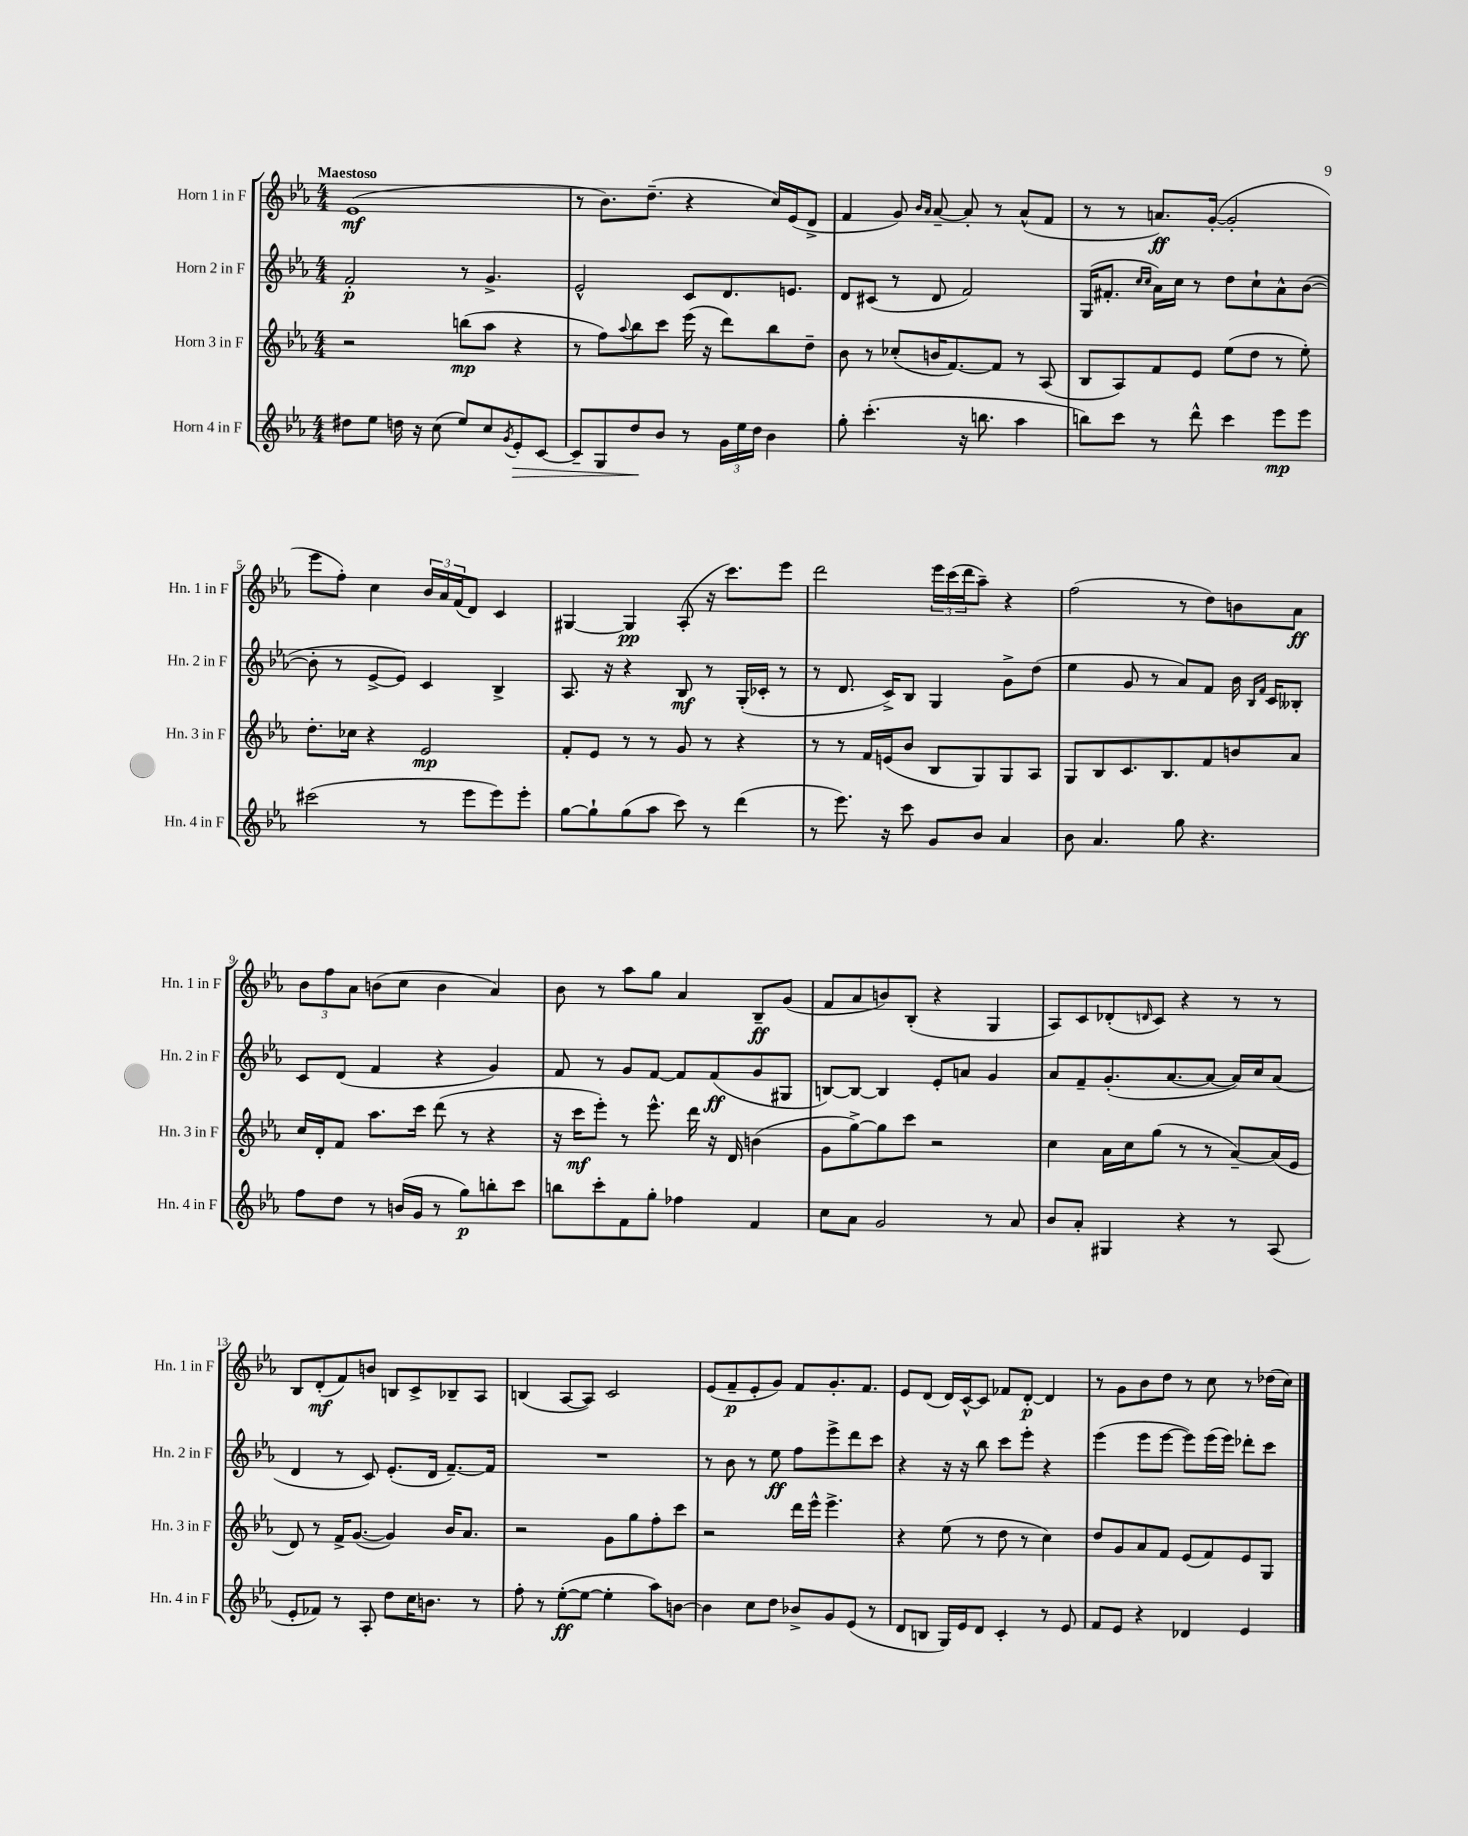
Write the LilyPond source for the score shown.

<<
\new StaffGroup <<
\new Staff = "s0" \with { instrumentName = "Horn 1 in F" shortInstrumentName = "Hn. 1 in F" } {
    \clef treble \key ees \major \numericTimeSignature \time 4/4 \tempo "Maestoso"
    ees'1\mf( |
    r8 bes'8.) d''8.--( r4 c''16) ees'16( d'8-> |
    f'4 g'8) \grace { bes'16 aes'16 } aes'8~-- aes'8-. r8 aes'8-^( f'8 |
    r8 r8 a'8.\ff) g'16~-.( g'2-. |
    ees'''8 f''8-.) c''4 \tuplet 3/2 { bes'16 aes'16 f'16( } d'8) c'4 |
    gis4~ gis4\pp aes8-.( r16 c'''8.) ees'''8 |
    d'''2 \tuplet 3/2 { ees'''16 c'''16( d'''16 } aes''8--) r4 |
    f''2( r8 d''8) b'8 aes'8\ff |
    \tuplet 3/2 { bes'8 f''8 aes'8 } b'8( c''8 b'4 aes'4) |
    bes'8 r8 aes''8 g''8 aes'4 bes8--\ff g'8( |
    f'8 aes'8 b'8) bes8-.( r4 g4 |
    aes8) c'8 des'8-.( \grace { d'16 } c'8) r4 r8 r8 |
    bes8 d'8-.\mf( f'8) b'8 b8 c'8-> bes8-- aes8 |
    b4( aes8~ aes8) c'2 |
    ees'8( f'8--\p ees'8-. g'8) f'8 g'8.-. f'8. |
    ees'8 d'8( d'16) c'16~-^ c'8 fes'8 d'8~-.\p d'4 |
    r8 g'8 bes'8 d''8 r8 c''8 r8 des''16( c''16) \bar "|." |
}
\new Staff = "s1" \with { instrumentName = "Horn 2 in F" shortInstrumentName = "Hn. 2 in F" } {
    \clef treble \key ees \major \numericTimeSignature \time 4/4
    f'2-.\p r8 g'4.-> |
    ees'2-^ c'8 d'8. e'8. |
    d'8 cis'8( r8 d'8 f'2) |
    g16( fis'8.-. \grace { c''16 c''16 } aes'16) c''16 r8 d''8 c''8-! aes'8-^ bes'8~( |
    bes'8-. r8 ees'8~-> ees'8) c'4 bes4-> |
    aes8. r16 r4 bes8\mf r8 g16-.( ces'16-. r8 |
    r8 d'8. c'16->) bes8 g4 g'8-> d''8( |
    ees''4 g'8 r8 aes'8) f'8 bes'16 \grace { bes16 f'16 } c'16 beses8-. |
    c'8 d'8( f'4 r4 g'4) |
    f'8 r8 g'8 f'8~ f'8 f'8\ff( g'8 gis8 |
    b8~) b8~ b4 ees'8-. a'8 g'4 |
    aes'8 f'8-- g'8.-.( aes'8.~ aes'8~ aes'16) c''16 aes'8( |
    d'4 r8 c'8) ees'8.-.( d'16 f'8.~--) f'16 |
    R1 |
    r8 bes'8 r8 ees''8\ff f''8 ees'''8-> d'''8 c'''8 |
    r4 r16 r16 bes''8 c'''8 ees'''8-. r4 |
    ees'''4( ees'''8 ees'''8~ ees'''8) ees'''16( ees'''16) des'''8-. c'''8 \bar "|." |
}
\new Staff = "s2" \with { instrumentName = "Horn 3 in F" shortInstrumentName = "Hn. 3 in F" } {
    \clef treble \key ees \major \numericTimeSignature \time 4/4
    r2 b''8\mp( aes''8 r4 |
    r8 f''8) \appoggiatura { aes''8 } bes''8 c'''8 ees'''16( r16 d'''8) bes''8 d''8-- |
    bes'8 r8 ces''8-.( b'16 f'8.~) f'8 r8 aes8( |
    bes8 aes8) f'8 ees'8 ees''8( d''8 r8 ees''8-.) |
    d''8.-. ces''16 r4 ees'2\mp |
    f'8-. ees'8 r8 r8 g'8 r8 r4 |
    r8 r8 f'16 e'16( bes'8 bes8 g8) g8 aes8 |
    g8 bes8 c'8. bes8. f'8 b'8 aes'8 |
    c''16 d'16-. f'8 aes''8. c'''16 d'''8( r8 r4 |
    r16 c'''16\mf ees'''8-.) r8 ees'''8.-^ d'''16 r16 d'16 b'4( |
    g'8 g''8~->) g''8 c'''8 r2 |
    c''4 aes'16 c''16 g''8( r8 r8 aes'8~--) aes'16( ees'16 |
    d'8) r8 f'16-> g'8.~( g'4) bes'16 aes'8. |
    r2 g'8 g''8 f''8-. c'''8 |
    r2 d'''16 ees'''16-^ ees'''4.-> |
    r4 ees''8( r8 d''8 r8 c''4) |
    d''8 g'8 aes'8 f'8 ees'8( f'8) ees'8 g8 \bar "|." |
}
\new Staff = "s3" \with { instrumentName = "Horn 4 in F" shortInstrumentName = "Hn. 4 in F" } {
    \clef treble \key ees \major \numericTimeSignature \time 4/4
    dis''8 ees''8 d''16 r16 c''8( ees''8) c''8 \acciaccatura { g'8 } ees'8-.\> c'8~ |
    c'8-- g8 d''8\! bes'8 r8 \tuplet 3/2 { g'16 ees''16 d''16 } bes'4 |
    g''8-. c'''4.-.( r16 b''8. aes''4 |
    b''8) c'''8 r8 d'''8-^ c'''4 ees'''8\mp ees'''8 |
    cis'''2( r8 ees'''8 ees'''8) ees'''8-. |
    g''8~ g''8-! g''8( aes''8 c'''8) r8 d'''4( |
    r8 ees'''8.) r16 c'''8 g'8 bes'8 aes'4 |
    bes'8 aes'4. g''8 r4. |
    f''8 d''8 r8 b'16( g'16 r8 g''8\p) b''8-. c'''8 |
    b''8 c'''8-. f'8 g''8-. fes''4 f'4 |
    c''8 aes'8 g'2 r8 aes'8 |
    bes'8 aes'8-. gis4 r4 r8 aes8( |
    ees'8-. fes'8) r8 aes8-. d''8 c''16 b'8. r8 |
    f''8-. r8 ees''8~-.\ff( ees''8~ ees''4-. aes''8) b'8~ |
    b'4 c''8 d''8 bes'8-> g'8 ees'8( r8 |
    d'8 b8 g16) ees'16 d'8 c'4-. r8 ees'8 |
    f'8 ees'8 r4 des'4 ees'4 \bar "|." |
}
>>
>>
